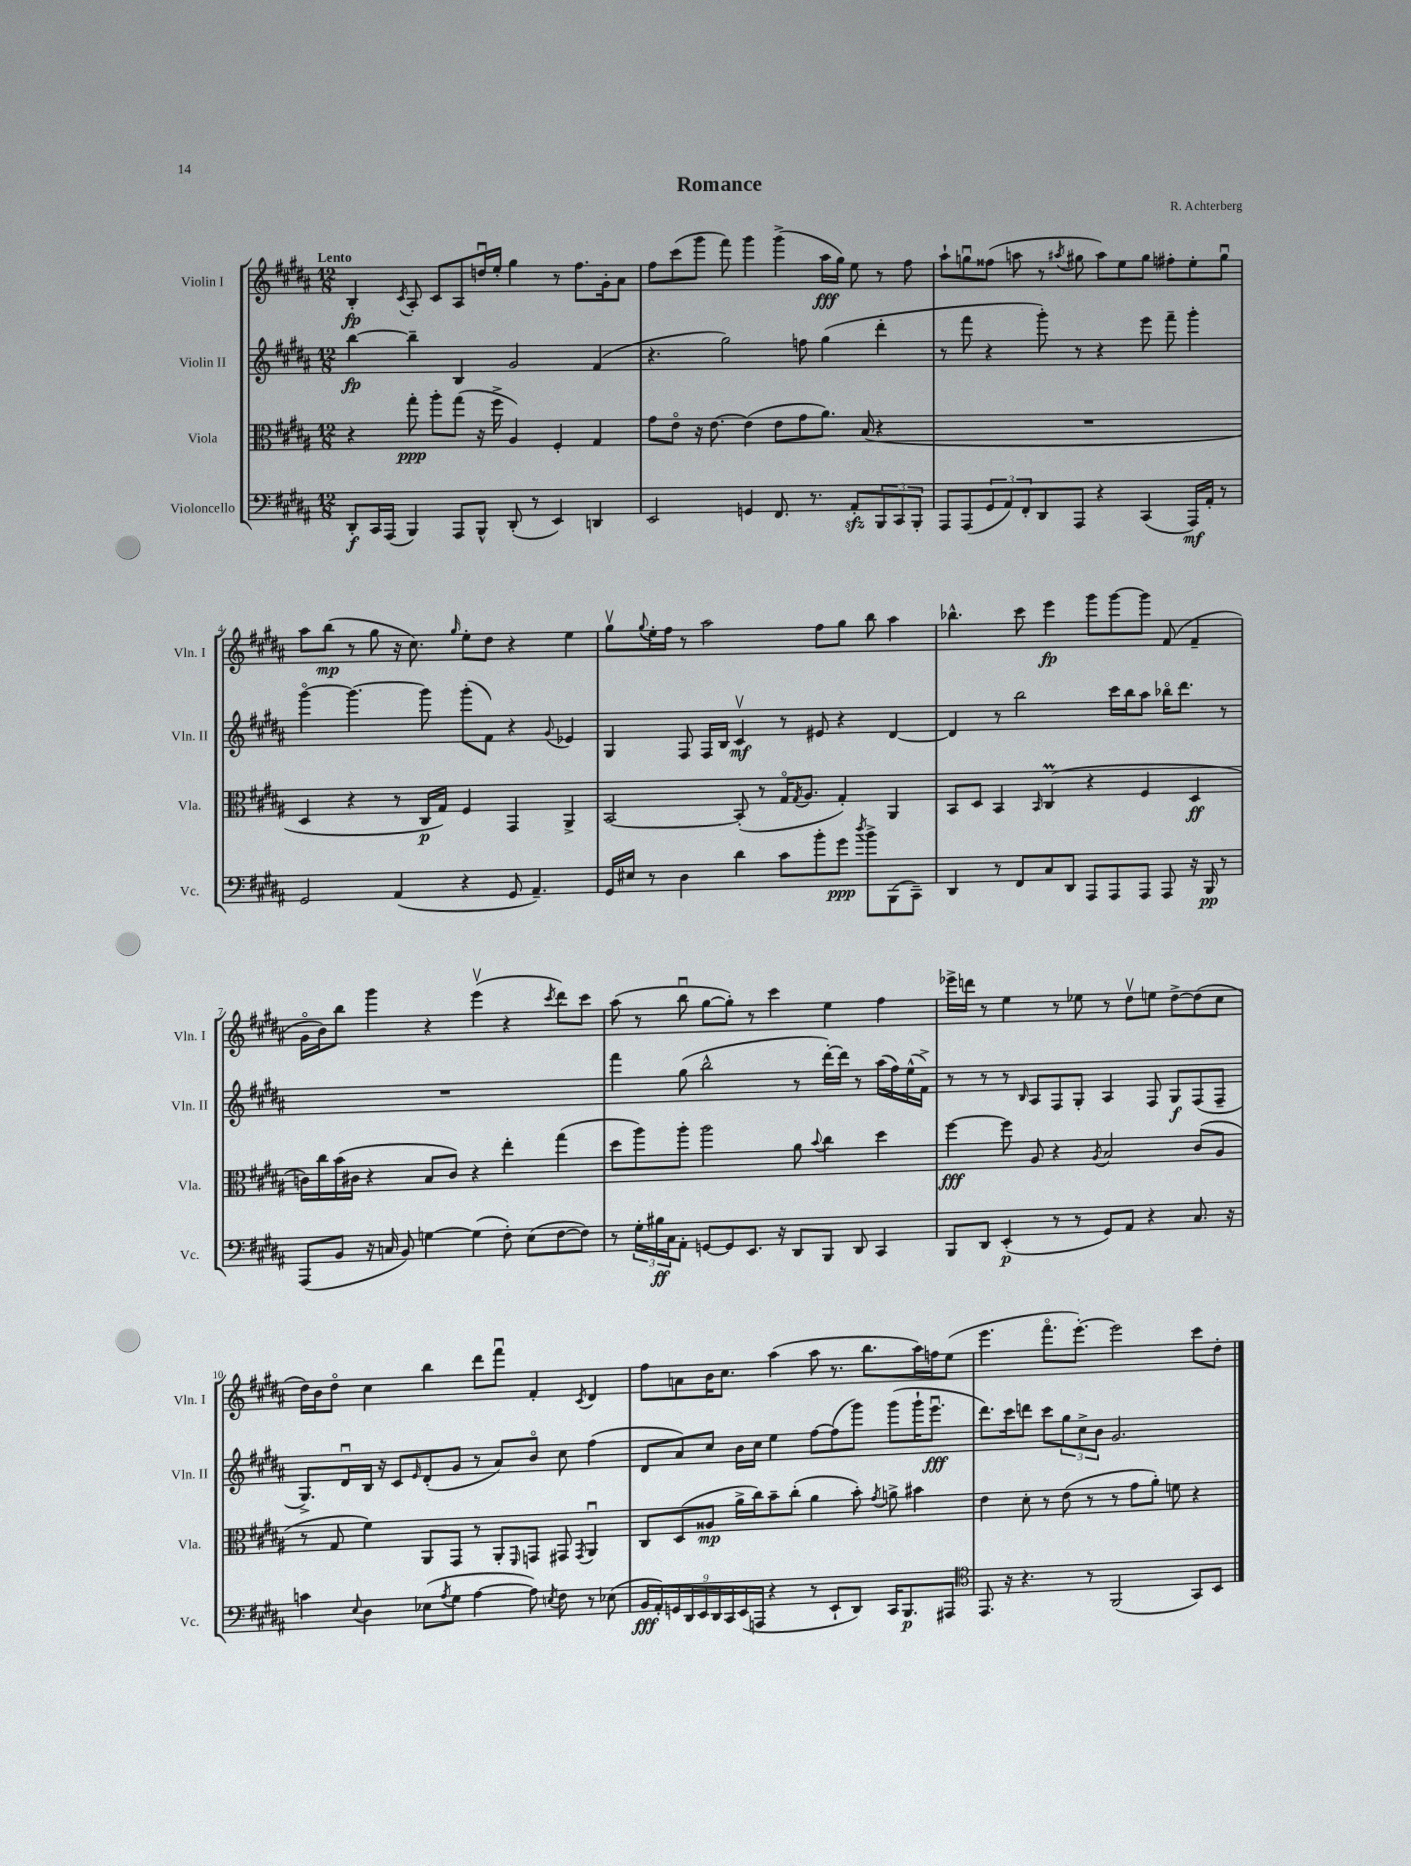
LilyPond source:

\header { title = "Romance" composer = "R. Achterberg" }
<<
\new StaffGroup <<
\new Staff = "s0" \with { instrumentName = "Violin I" shortInstrumentName = "Vln. I" } {
    \clef treble \key b \major \numericTimeSignature \time 12/8 \tempo "Lento"
    b4-.\fp \acciaccatura { cis'8 } ais8-. cis'8 ais8 d''16\downbow e''16-. gis''4 r8 fis''8. gis'16-. ais'8 |
    fis''8 cis'''8( gis'''8 fis'''8) gis'''4 gis'''4->( ais''16\fff gis''16) e''8 r8 fis''8 |
    ais''8-! g''8\downbow fisis''8( a''8 r8 \acciaccatura { ais''8 } gis''8 ais''8) e''8 gis''8 fis''8-. e''8-. gis''8\downbow |
    ais''8 b''8\mp( r8 gis''8 r16 cis''8.) \grace { gis''16 } e''8-. dis''8 r4 e''4 |
    gis''8\upbow \appoggiatura { gis''8 } e''16-. fis''16 r8 ais''2 fis''8 gis''8 b''8 ais''4 |
    bes''4.-^ cis'''8 e'''4\fp gis'''8 gis'''8~ gis'''8 fis'8( fis'4-- |
    gis'16\flageolet b'16) b''8 gis'''4 r4 e'''4\upbow( r4 \acciaccatura { cis'''8 } dis'''8) cis'''8 |
    ais''8( r8 b''8\downbow gis''8~ gis''8-.) r8 cis'''4 e''4 fis''4 |
    ees'''16-> d'''16 r8 e''4 r8 ees''8 r8 dis''8\upbow e''8 dis''8~-> dis''8( cis''8 |
    dis''16) b'16 dis''8\flageolet cis''4 b''4 dis'''8 fis'''8\downbow fis'4-. \acciaccatura { cis'8 } dis'4 |
    fis''8 a'8 b'16 cis''8. ais''4( ais''8 r8. b''8. ais''16) f''16 e''8( |
    e'''4. fis'''8.\flageolet e'''8.~-.) e'''2 cis'''8 dis''8-. \bar "|." |
}
\new Staff = "s1" \with { instrumentName = "Violin II" shortInstrumentName = "Vln. II" } {
    \clef treble \key b \major \numericTimeSignature \time 12/8
    b''4~\fp b''4-- b4 gis'2 fis'4( |
    r4. gis''2) f''8 gis''4( dis'''4-. |
    r8 fis'''8 r4 gis'''8-.) r8 r4 e'''8 fis'''8-- gis'''4-. |
    gis'''4~\flageolet gis'''4.~ gis'''8 gis'''8-.( fis'8) r4 \appoggiatura { gis'8 } ees'4 |
    gis4 fis8 fis16 b16 cis'4\upbow\mf r8 eis'8 r4 dis'4~ |
    dis'4 r8 b''2 cis'''16 b''16 ais''8 bes''16\flageolet dis'''8. r8 |
    R1. |
    fis'''4 gis''8( b''2-^ r8 dis'''16~-.) dis'''16 r8 ais''16( fis''16) e''16-^( fis'16->) |
    r8 r8 r8 \grace { b16 } ais8 fis8 gis8-. ais4 fis8 gis8\f fis8( fis8-- |
    gis8.->) dis'16\downbow b16 r16 cis'8 \grace { e'16 } dis'8-.( gis'8 r8 ais'8) b'8\flageolet cis''8 fis''4( |
    dis'8 ais'8) cis''8 b'16 cis''16 e''4 fis''8~ fis''8( gis'''8) gis'''8( gis'''16-! e'''8.\downbow\fff |
    dis'''8.) cis'''16 d'''8 cis'''8 \tuplet 3/2 { gis''8 cis''8-> b'8 } gis'2. \bar "|." |
}
\new Staff = "s2" \with { instrumentName = "Viola" shortInstrumentName = "Vla." } {
    \clef alto \key b \major \numericTimeSignature \time 12/8
    r4 gis''8-.\ppp ais''8-. gis''8( r16 fis''16-> ais4) fis4-. gis4 |
    gis'8 e'8\flageolet r16 e'8.~ e'4( e'8 gis'8 ais'8.) b16( r4 |
    R1. |
    dis4 r4 r8 cis16\p gis16) fis4 gis,4 ais,4-> |
    b,2~ b,8-.( r8 gis16\flageolet \acciaccatura { gis8 } ais8. gis4-.) ais,4 |
    b,8 dis8 b,4 \grace { b,16 } cis4\prall( r4 fis4 dis4\ff |
    c'16) cis''16 b'16( cis'16 r4 b8 cis'8) r4 e''4-. gis''4( |
    dis''8 ais''8) ais''8-. ais''2 ais'8 \appoggiatura { b'8 } cis''4 dis''4 |
    fis''4~\fff fis''8 ais8 r4 \acciaccatura { ais8 } b2 cis'8( ais8 |
    r8 gis8 fis'4) ais,8 gis,8 r8 ais,8-. \grace { fis,16 } g,8 gis,8 \acciaccatura { gis,8 } ais,4\downbow |
    cis8 dis8( aisis8\mp ais'16-> cis''16) b'8-- cis''8-.( ais'4 b'8-.) \acciaccatura { gis'8 } a'8-> bis'4 |
    e'4 dis'8-. r8 e'8( r8 r8 gis'8 ais'8-.) f'8 r4 \bar "|." |
}
\new Staff = "s3" \with { instrumentName = "Violoncello" shortInstrumentName = "Vc." } {
    \clef bass \key b \major \numericTimeSignature \time 12/8
    dis,8-.\f cis,16 ais,,16( b,,4) ais,,8 b,,8-^ dis,8-.( r8 e,4) d,4 |
    e,2 g,4 fis,8. r8. ais,8-.\sfz \tuplet 3/2 { b,,8 cis,8 b,,8-. } |
    ais,,8 ais,,8( \tuplet 3/2 { gis,8 ais,8) fis,8-. } dis,8 ais,,8 r4 cis,4( ais,,16\mf) ais,16-. r8 |
    gis,2 ais,4( r4 gis,8 ais,4.--) |
    gis,16 eis16 r8 dis4 dis'4 cis'8 b'8-. gis'8\ppp \acciaccatura { dis''8 } b'8-> b,,8( cis,8--) |
    dis,4 r8 fis,8 cis8 dis,8 ais,,8 ais,,8 ais,,8 ais,,8 r16 b,,16\pp r8 |
    ais,,8( b,8 r16 c16 b,8) g4~ g4( fis8-.) e8( fis8~ fis8) |
    r8 \tuplet 3/2 { gis16-. bis16\ff cis16 } ais,8-. g,8~ g,8 e,8. r16 dis,8 b,,8 dis,8 cis,4 |
    b,,8 dis,8 e,4-.\p( r8 r8 gis,8) ais,8 r4 cis8. r16 |
    c'4 \appoggiatura { e8 } dis4 ees8( \acciaccatura { ais8 } gis8 ais4~ ais8) \acciaccatura { e8 } fis8 r8 ees8( |
    \tuplet 9/8 { b,16\fff ais,16-.) g,16 dis,16 e,16 dis,16 cis,16 e,16( a,,16 } r4 r8 e,8-! dis,8) cis,16 b,,8.\p ais,,8 |
    \clef tenor e,8. r16 r4. r8 fis,2( gis,8) b,8 \bar "|." |
}
>>
>>
